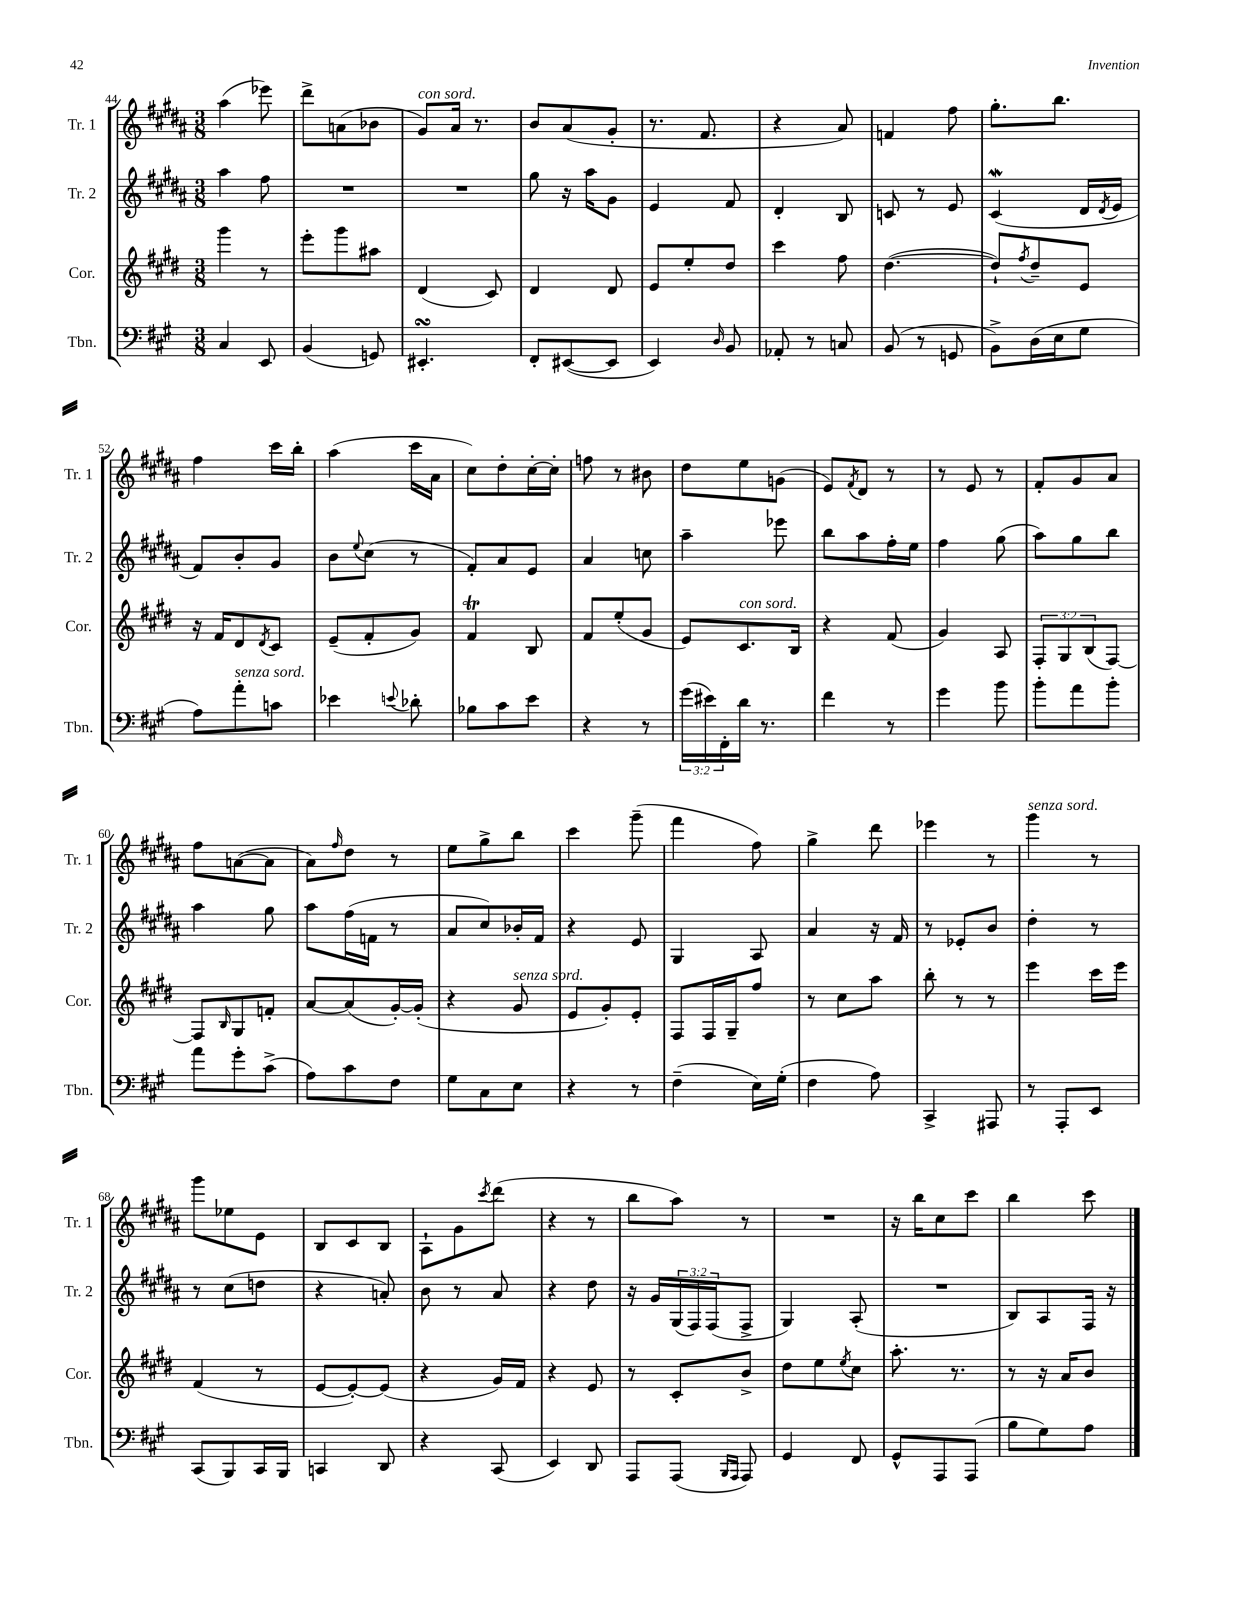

**kern	**kern	**kern	**kern
*part4	*part3	*part2	*part1
*staff4	*staff3	*staff2	*staff1
*I"Tbn.	*I"Cor.	*I"Tr. 2	*I"Tr. 1
*I'Tbn.	*I'Cor.	*I'Tr. 2	*I'Tr. 1
*clefF4	*clefG2	*clefG2	*clefG2
*k[f#c#g#]	*k[f#c#g#d#]	*k[f#c#g#d#a#]	*k[f#c#g#d#a#]
*M3/8	*M3/8	*M3/8	*M3/8
=44	=44	=44	=44
4C#/	4ggg#\	4aa#\	(4aa#\
8EE/	8r	8ff#\	8eee-X\)
=45	=45	=45	=45
(4BB/	8eee'\L	4.r	8ddd#^\L
.	8ggg#\	.	(8an\
8GGn/)	8aa#X\J	.	8b-X\J
=46	=46	=46	=46
!	!	!	!LO:TX:a:i:t=con sord.
4.EE#XsSsS'/	(4d#/	4.r	8g#/L)
.	.	.	16a#/Jk
.	.	.	8.r
.	8c#/)	.	.
=47	=47	=47	=47
8FF#'/L	4d#/	8gg#\	8b/L
([8EE#X/	.	16r	(8a#/
.	.	16aa#\KL	.
8EE#/J]	8d#/	8g#\J	8g#'/J
=48	=48	=48	=48
4EE/)	8e/L	4e/	8.r
.	8ee'/	.	.
.	.	.	8.f#/
16qqD/	.	.	.
8BB/	8dd#/J	8f#/	.
=49	=49	=49	=49
8AA-X'/	4ccc#\	4d#'/	4r
8r	.	.	.
8Cn/	8ff#\	8B/	8a#/)
=50	=50	=50	=50
(8BB/	([4.dd#\	8cn/	4fn/
8r	.	8r	.
8GGn/	.	8e/	8ff#\
=51	=51	=51	=51
8BB^\L)	8dd#`/L])	(4c#W/	8.gg#'\L
.	8qff#/	.	.
(16D\L	8dd#~/	.	.
16E\J	.	.	8.bb\J
8G#\J	8e/J	16d#/LL	.
.	.	8qd#/	.
.	.	16e/JJ	.
!!LO:LB:g=z
=52	=52	=52	=52
8A\L)	16r	8f#/L)	4ff#\
.	16f#/KL	.	.
!LO:TX:a:i:t=senza sord.	!	!	!
8a'\	8d#/	8b'/	.
.	8qd#/	.	.
8cn\J	8c#/J	8g#/J	16ccc#\LL
.	.	.	16bb'\JJ
=53	=53	=53	=53
4e-X\	(8e~/L	8b\L	(4aa#\
.	.	8qqee/	.
.	8f#'/	(8cc#\J	.
8qqen/	.	.	.
8d-X'\	8g#/J)	8r	16ccc#\LL
.	.	.	16a#\JJ
=54	=54	=54	=54
8B-X\L	4f#T/	8f#'/L)	8cc#\L)
8c#\	.	8a#/	8dd#'\
8e\J	8B/	8e/J	[16cc#'\L
.	.	.	16cc#'\JJ]
=55	=55	=55	=55
4r	8f#/L	4a#/	8ffn\
.	(8ee'/	.	8r
8r	8g#/J	8ccn\	8b#X\
=56	=56	=56	=56
(24g#\LL	8e/L)	4aa#~\	8dd#\L
24e#X\)	.	.	.
24FF#'\	.	.	.
!	!LO:TX:a:i:t=con sord.	!	!
16d\JJ	8.c#/	.	8ee\
8.r	.	.	.
.	.	8eee-X\	(8gn\J
.	16B/Jk	.	.
=57	=57	=57	=57
4f#\	4r	8bb\L	8e/L)
.	.	.	8qf#/
.	.	8aa#\	8d#/J
8r	(8f#/	16ff#'\L	8r
.	.	16ee\JJ	.
=58	=58	=58	=58
4g#\	4g#/)	4ff#\	8r
.	.	.	8e/
8b\	8A/	(8gg#\	8r
=59	=59	=59	=59
8b'\L	12F#'/L	8aa#\L)	8f#'/L
.	12G#/	.	.
8a\	.	8gg#\	8g#/
.	(12B/	.	.
8b'\J	[8F#/J)	8bb\J	8a#/J
!!LO:LB:g=z
=60	=60	=60	=60
8a\L	8F#/L]	4aa#\	8ff#\L
.	16qqB/	.	.
8g#'\	8G#/	.	([8an\
(8c#^\J	8fn'/J	8gg#\	8a\J]
=61	=61	=61	=61
8A\L)	[8a/L	8aa#\L	8a#\L)
.	.	.	16qqff#/
8c#\	(8a/]	(16ff#\L	8dd#\J
.	.	16fn\JJ	.
8F#\J	[16g#'/L)	8r	8r
.	(16g#'/JJ]	.	.
=62	=62	=62	=62
8G#\L	4r	8a#/L	8ee\L
8C#\	.	8cc#/)	8gg#^\
!	!LO:TX:a:i:t=senza sord.	!	!
8E\J	8g#/	16b-X'/L	8bb\J
.	.	16f#/JJ	.
=63	=63	=63	=63
4r	8e/L	4r	4ccc#\
.	8g#'/)	.	.
8r	8e'/J	8e/	(8ggg#~\
=64	=64	=64	=64
(4F#~\	8F#/L	4G#/	4fff#\
.	16F#/L	.	.
.	16G#~/J	.	.
16E\LL)	8ff#/J	8A#/	8ff#\)
(16G#'\JJ	.	.	.
=65	=65	=65	=65
4F#\	8r	4a#/	4gg#^\
.	8cc#\L	.	.
8A\)	8aa\J	16r	8ddd#\
.	.	16f#/	.
=66	=66	=66	=66
4CC#^/	8bb'\	8r	4eee-X\
.	8r	8e-X'/L	.
8AAA#X/	8r	8b/J	8r
=67	=67	=67	=67
!	!	!	!LO:TX:a:i:t=senza sord.
8r	4eee\	4dd#'\	4ggg#\
8AAA'/L	.	.	.
8EE/J	16ccc#\LL	8r	8r
.	16eee\JJ	.	.
!!LO:LB:g=z
=68	=68	=68	=68
(8CC#/L	(4f#/	8r	8ggg#\L
8BBB/)	.	(8cc#\L	8ee-X\
16CC#/L	8r	8ddn\J	8e\J
16BBB/JJ	.	.	.
=69	=69	=69	=69
4CCn/	[8e/L	4r	8B/L
.	8e'/_)	.	8c#/
8DD/	(8e/J]	8an'/)	8B/J
=70	=70	=70	=70
4r	4r	8b\	8A#`\L
.	.	8r	8g#\
.	.	.	8qccc#/
(8CC#/	16g#/LL)	8a#/	(8ddd#\J
.	16f#/JJ	.	.
=71	=71	=71	=71
4EE/)	4r	4r	4r
8DD/	8e/	8dd#\	8r
=72	=72	=72	=72
8AAA/L	8r	16r	8bb\L
.	.	16g#/LL	.
(8AAA/J	8c#'/L	(24G#/	8aa#\J)
.	.	24F#/)	.
.	.	(24F#/J	.
16qqBBB/LL	.	.	.
16qqAAA/JJ	.	.	.
8AAA/)	8b^/J	8F#^/J	8r
=73	=73	=73	=73
4GG#/	8dd#\L	4G#/)	4.r
.	8ee\	.	.
.	8qee/	.	.
8FF#/	8cc#\J	(8A#'/	.
=74	=74	=74	=74
8GG#^^/L	8.aa'\	4.r	16r
.	.	.	16bb\KL
8AAA/	.	.	8cc#\
.	8.r	.	.
(8AAA/J	.	.	8ccc#\J
=75	=75	=75	=75
8B\L	8r	8B/L)	4bb\
8G#\)	16r	8A#/	.
.	16a/KL	.	.
8A\J	8b/J	16F#/Jk	8ccc#\
.	.	16r	.
==	==	==	==
*-	*-	*-	*-
